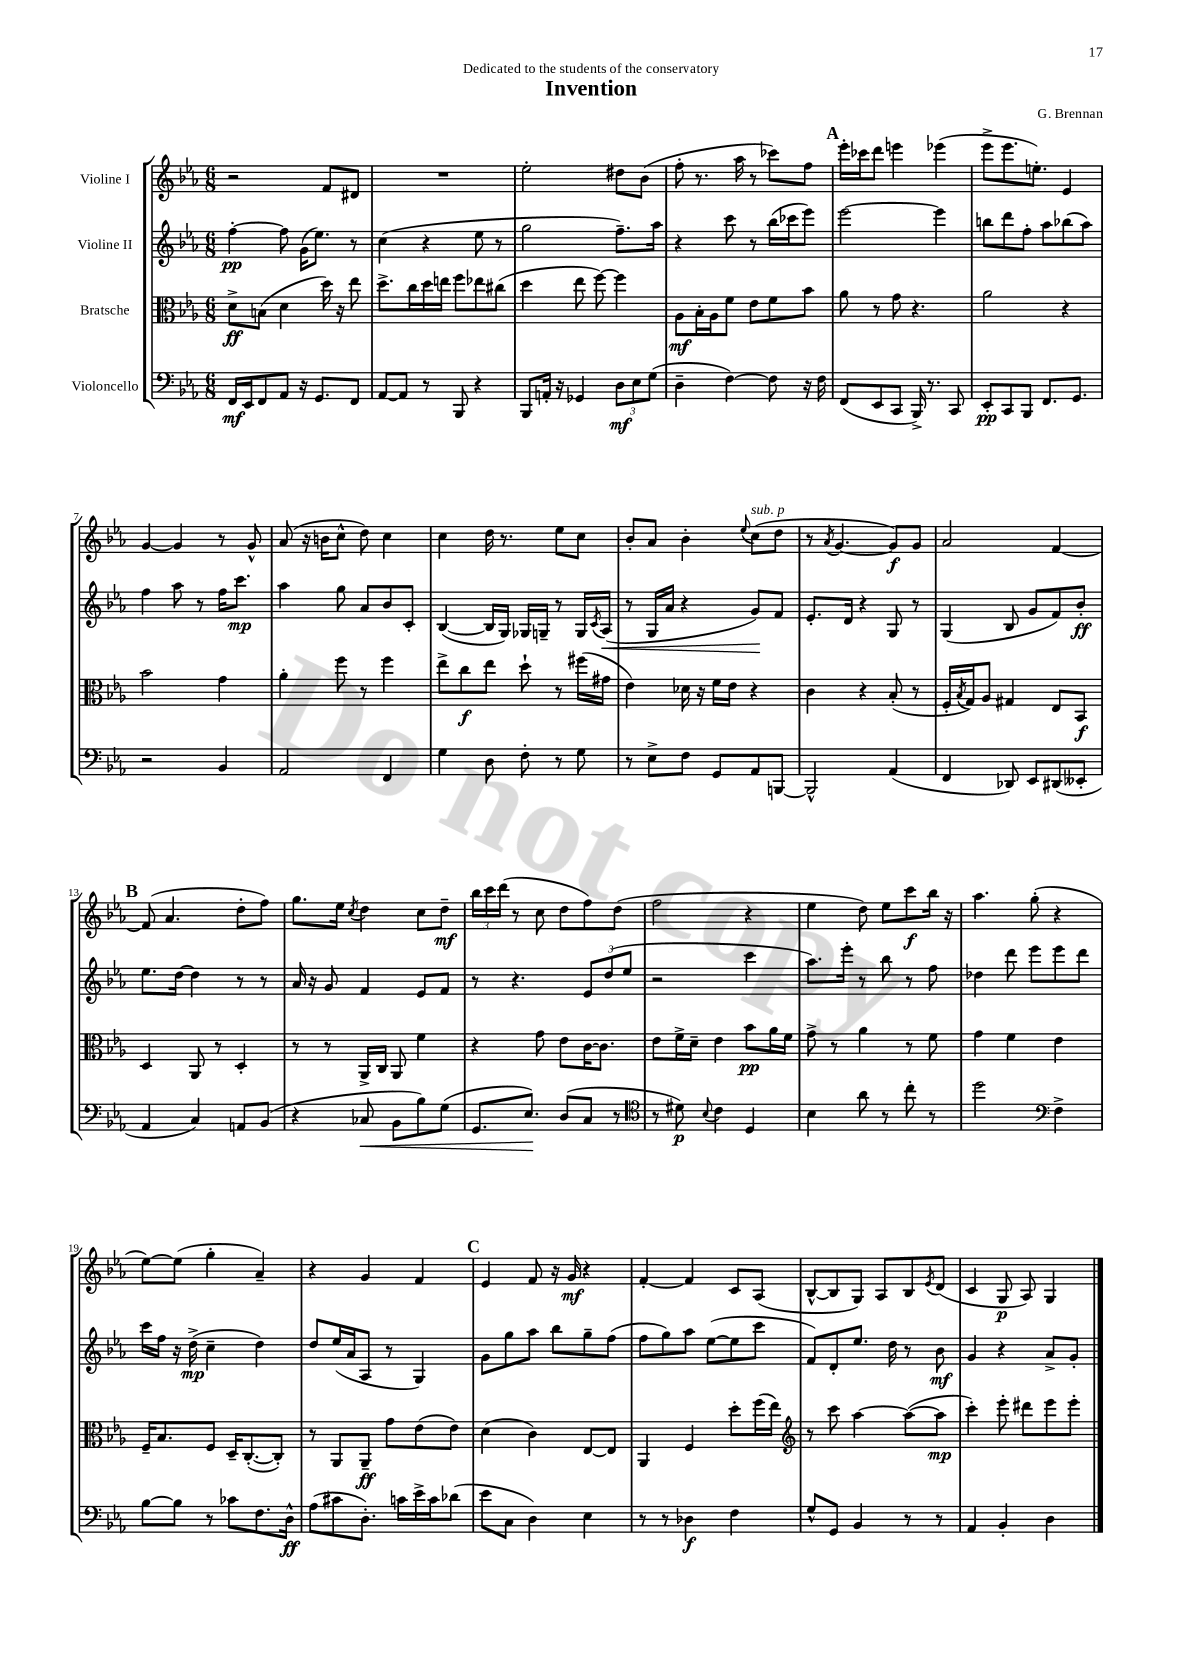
\header { title = "Invention" composer = "G. Brennan" dedication = "Dedicated to the students of the conservatory" }
<<
\new StaffGroup <<
\new Staff = "s0" \with { instrumentName = "Violine I" } {
    \clef treble \key ees \major \numericTimeSignature \time 6/8
    r2 f'8 dis'8 |
    R2. |
    ees''2-. dis''8 bes'8( |
    f''8-. r8. aes''16 r8 ces'''8) f''8 |
    \mark \markup { \bold "A" } ees'''16-. ces'''16 d'''8 e'''4 ees'''4( |
    ees'''8-> ees'''8. e''8.-.) ees'4 |
    g'4~ g'4 r8 g'8-^ |
    aes'8( r16 b'16 c''8-^ d''8) c''4 |
    c''4 d''16 r8. ees''8 c''8 |
    bes'8-. aes'8 bes'4-. \appoggiatura { ees''8 } c''8^\markup { \italic "sub. p" }( d''8 |
    r8 \acciaccatura { aes'8 } g'4.~ g'8\f) g'8 |
    aes'2 f'4~ |
    \mark \markup { \bold "B" } f'8( aes'4. d''8-. f''8) |
    g''8. ees''16 \acciaccatura { c''8 } d''4 c''8 d''8--\mf |
    \tuplet 3/2 { bes''16 c'''16 d'''16( } r8 c''8 d''8 f''8) d''8( |
    f''2 r4 |
    ees''4 d''8) ees''8 c'''8\f bes''16 r16 |
    aes''4. g''8-.( r4 |
    ees''8~) ees''8( g''4-. aes'4--) |
    r4 g'4 f'4 |
    \mark \markup { \bold "C" } ees'4 f'8 r16 g'16\mf r4 |
    f'4~-. f'4 c'8 aes8( |
    bes8~-^ bes8 g8) aes8 bes8 \acciaccatura { ees'8 } d'8( |
    c'4 g8\p aes8) g4 \bar "|." |
}
\new Staff = "s1" \with { instrumentName = "Violine II" } {
    \clef treble \key ees \major \numericTimeSignature \time 6/8
    f''4~-.\pp f''8 g'16( ees''8.) r8 |
    c''4( r4 ees''8 r8 |
    g''2 f''8.--) aes''16 |
    r4 c'''8 r8 bes''16( ces'''16 ees'''8) |
    \mark \markup { \bold "A" } ees'''2~ ees'''4 |
    b''8 d'''8 f''8-. aes''8 bes''8( aes''8) |
    f''4 aes''8 r8 f''16 c'''8.\mp |
    aes''4 g''8 aes'8 bes'8 c'8-. |
    bes4~( bes16 g16) ges16 g16-- r8 g16 \acciaccatura { c'8 } aes16\<( |
    r8 g16 aes'16 r4 g'8\!) f'8 |
    ees'8.-. d'16 r4 g8 r8 |
    g4( bes8 g'8 f'8) bes'8-.\ff |
    \mark \markup { \bold "B" } ees''8. d''16~ d''4 r8 r8 |
    aes'16 r16 g'8 f'4 ees'8 f'8 |
    r8 r4. \tuplet 3/2 { ees'8 d''8( ees''8 } |
    r2 c'''4 |
    aes''8.) ees'''16-. r8 bes''8 r8 f''8 |
    des''4 d'''8 ees'''8 ees'''8 d'''8 |
    c'''16 f''16 r16 d''16->\mp( c''4-- d''4) |
    d''8 ees''16( aes'16 aes8 r8 g4) |
    \mark \markup { \bold "C" } g'8 g''8 aes''8 bes''8 g''8-- f''8( |
    f''8 g''8) aes''8 ees''8~( ees''8 c'''8 |
    f'8) d'8-. ees''8. d''16 r8 bes'8\mf |
    g'4 r4 aes'8-> g'8-. \bar "|." |
}
\new Staff = "s2" \with { instrumentName = "Bratsche" } {
    \clef alto \key ees \major \numericTimeSignature \time 6/8
    d'8->\ff b8( d'4 d''16) r16 ees''8 |
    d''8.-> c''16 d''16 e''16 f''8 ees''8 cis''8( |
    d''4 ees''8 f''8~) f''4 |
    aes8\mf bes16-. aes16 f'8 ees'8 f'8 bes'8 |
    \mark \markup { \bold "A" } aes'8 r8 g'8 r4. |
    aes'2 r4 |
    bes'2 g'4 |
    aes'4-. f''8 r8 f''4 |
    ees''8-> c''8\f ees''8 d''8-! r8 fis''16( gis'16 |
    ees'4) des'16 r16 f'16 ees'16 r4 |
    c'4 r4 bes8-.( r8 |
    f16-. \acciaccatura { bes8 } g16) aes8 gis4 ees8 bes,8\f |
    \mark \markup { \bold "B" } d4 aes,8 r8 d4-. |
    r8 r8 aes,16-> c16 aes,8 f'4 |
    r4 g'8 ees'8 c'16~ c'8. |
    ees'8 f'16-> d'16-- ees'4 bes'8\pp aes'16 f'16 |
    g'8-> r8 aes'4 r8 f'8 |
    g'4 f'4 ees'4 |
    f16-- bes8. f8 d16-- c8.~-.( c8-.) |
    r8 aes,8 aes,8--\ff g'8 ees'8( ees'8) |
    \mark \markup { \bold "C" } d'4( c'4) ees8~ ees8 |
    aes,4 f4 d''8-. f''16( ees''16) |
    \clef treble r8 c'''8 aes''4~ aes''8~( aes''8\mp |
    c'''4-.) ees'''8-. dis'''8 ees'''8 ees'''8-. \bar "|." |
}
\new Staff = "s3" \with { instrumentName = "Violoncello" } {
    \clef bass \key ees \major \numericTimeSignature \time 6/8
    f,16\mf ees,16 f,8 aes,8 r16 g,8. f,8 |
    aes,8~ aes,8 r8 bes,,8 r4 |
    bes,,8 a,16-. r16 ges,4 \tuplet 3/2 { d8\mf ees8 g8( } |
    d4-- f4~) f8 r16 f16 |
    \mark \markup { \bold "A" } f,8( ees,8 c,8 bes,,16->) r8. c,8 |
    ees,8-.\pp c,8 bes,,8 f,8. g,8. |
    r2 bes,4 |
    aes,2 f,4 |
    g4 d8 f8-. r8 g8 |
    r8 ees8-> f8 g,8 aes,8 b,,8~ |
    b,,2-^ aes,4( |
    f,4 des,8) ees,8 dis,8( eeses,8-. |
    \mark \markup { \bold "B" } aes,4 c4) a,8 bes,8( |
    r4 ces8\< bes,8 bes8) g8( |
    g,8. ees8.\!) d8( c8 r8 |
    \clef tenor r8 dis'8\p) \appoggiatura { bes8 } c'4 d4 |
    bes4 aes'8 r8 c''8-. r8 |
    d''2 \clef bass f4-> |
    bes8~ bes8 r8 ces'8 f8. d16-^\ff |
    aes8( cis'8 d8.-.) c'16 ees'16-> c'16 des'8( |
    \mark \markup { \bold "C" } ees'8 c8 d4) ees4 |
    r8 r8 des4\f f4 |
    g8-^ g,8 bes,4 r8 r8 |
    aes,4 bes,4-. d4 \bar "|." |
}
>>
>>
